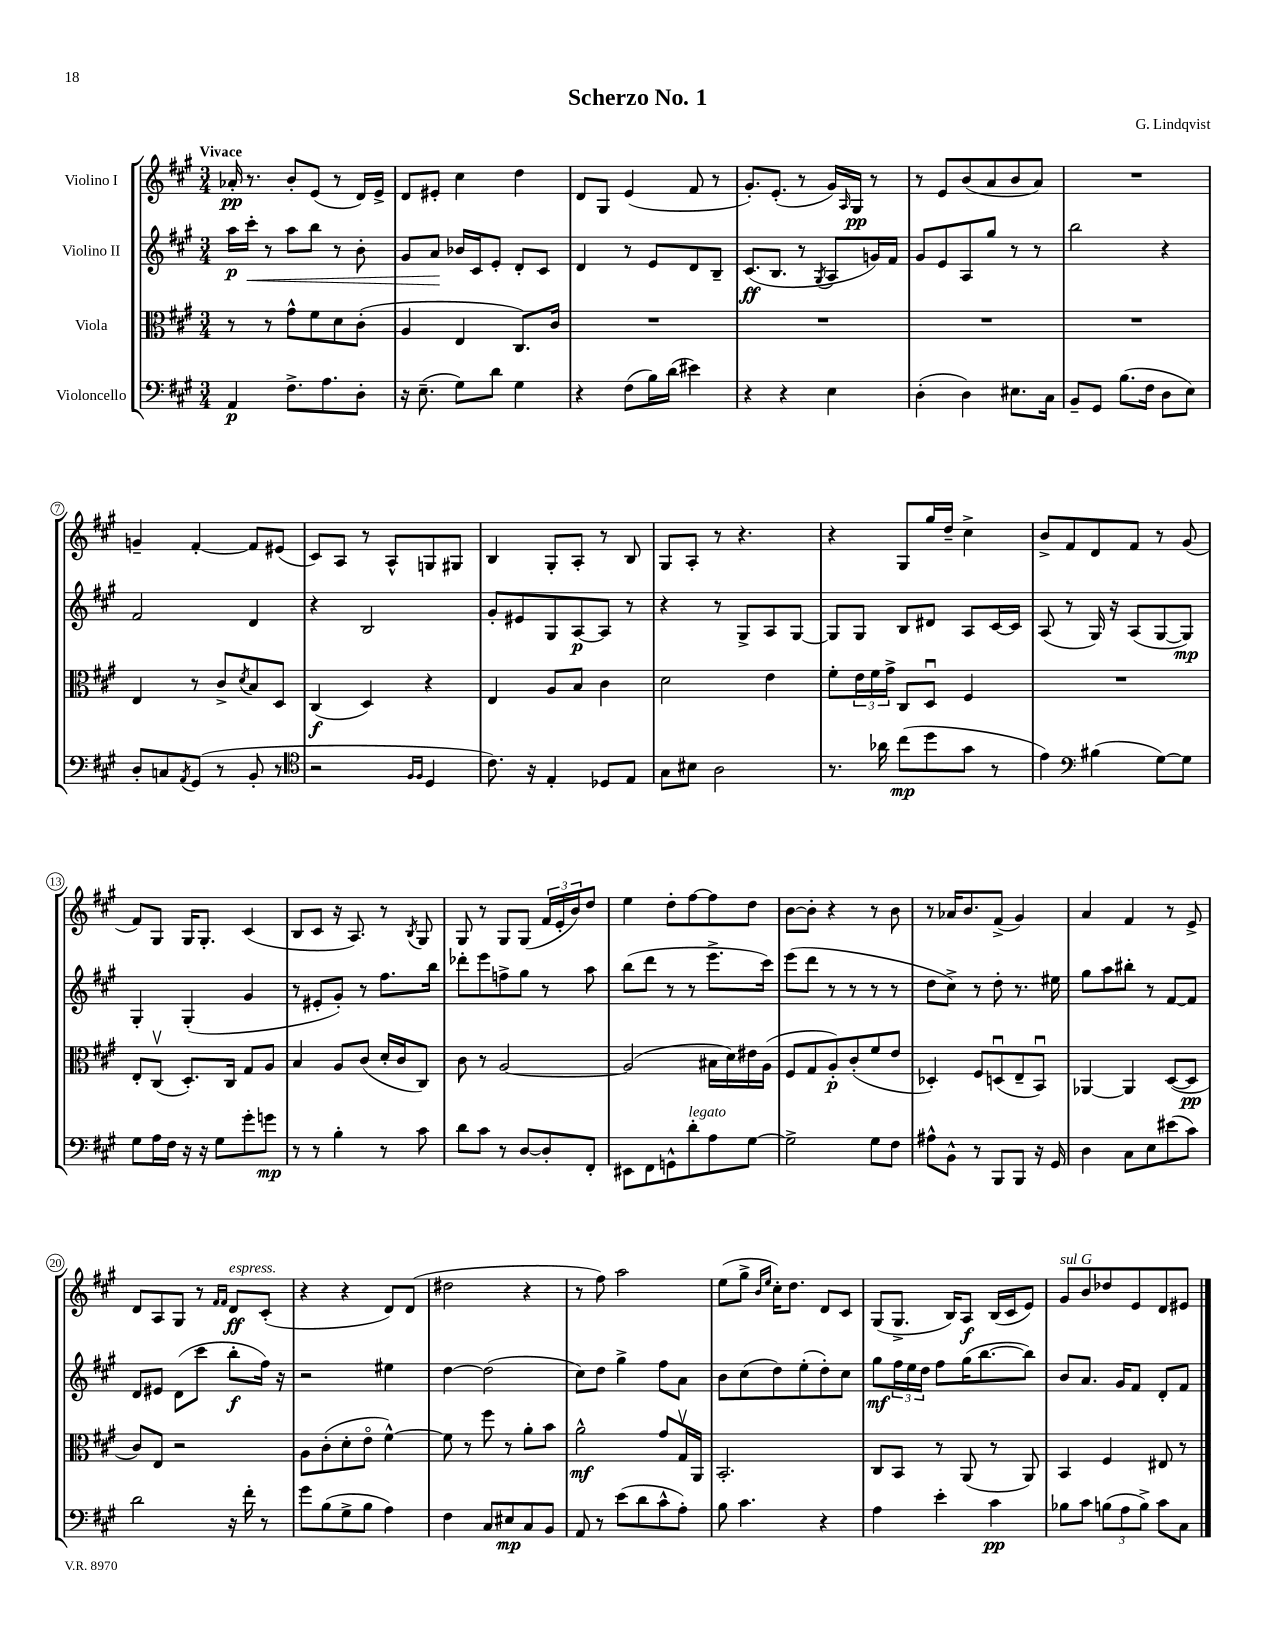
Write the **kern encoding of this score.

**kern	**kern	**kern	**kern
*staff4	*staff3	*staff2	*staff1
*clefF4	*clefC3	*clefG2	*clefG2
*k[f#c#g#]	*k[f#c#g#]	*k[f#c#g#]	*k[f#c#g#]
*M3/4	*M3/4	*M3/4	*M3/4
4AA	8r	16aa	16a-'
.	.	16ccc#'	8.r
.	8r	8r	.
8.F#^	8g#^^	8aa	8b'
.	8f#	8bb	(8e
8.A	.	.	.
.	8d	8r	8r
8D'	(8c#'	8b'	16d)
.	.	.	16e^
=	=	=	=
16r	4A	8g#	8d
(8.E~	.	.	.
.	.	8a	8e#'
8G#)	4E	16b-	4cc#
.	.	16c#	.
8d	.	8e'	.
4G#	8.C#)	8d'	4dd
.	.	8c#	.
.	16c#	.	.
=	=	=	=
4r	2.r	4d	8d
.	.	.	8G#
(8F#	.	8r	(4e
16B)	.	8e	.
(16d	.	.	.
4e#)	.	8d	8f#
.	.	8B~	8r
=	=	=	=
4r	2.r	(8.c#	8.g#')
.	.	8.B	(8.e'
4r	.	.	.
.	.	8r	8r
.	.	8qG#	.
4E	.	8A	16g#)
.	.	.	16qqA
.	.	.	16G#
.	.	16g)	8r
.	.	16f#	.
=	=	=	=
(4D'	2.r	8g#	8r
.	.	8e	8e
4D)	.	8A	(8b
.	.	8gg#	8a
8.E#	.	8r	8b
.	.	8r	8a)
16C#	.	.	.
=	=	=	=
8BB~	2.r	2bb	2.r
8GG#	.	.	.
(8.B	.	.	.
16F#	.	.	.
8D	.	4r	.
8E)	.	.	.
=	=	=	=
8D'	4E	2f#	4g~
8C	.	.	.
8qAA	.	.	.
(8GG#	8r	.	[4f#'
8r	8c#^	.	.
.	8qd	.	.
8BB'	8B	4d	8f#]
8r	8D	.	(8e#
=	=	=	=
*clefC4	*	*	*
2r	(4C#	4r	8c#)
.	.	.	8A
.	4D)	2B	8r
.	.	.	8A^^
16qqF#	.	.	.
16qqF#	.	.	.
4D	4r	.	8G
.	.	.	8G#
=	=	=	=
8.c#)	4E	8g#'	4B
.	.	8e#	.
16r	.	.	.
4E'	8A	8G#	8G#'
.	8B	[8A	8A'
8D-	4c#	8A]	8r
8E	.	8r	8B
=	=	=	=
8G#	2d	4r	8G#
8B#	.	.	8A'
2A	.	8r	8r
.	.	8G#^	4.r
.	4e	8A	.
.	.	[8G#	.
=	=	=	=
8.r	8f#'	8G#]	4r
.	24e	8G#	.
.	24f#	.	.
16a-	.	.	.
.	24g#^	.	.
(8cc#	8C#	8B	8G#
8dd	8Du	8d#	16gg#
.	.	.	16dd~
8g#	4F#	8A	4cc#^
8r	.	[16c#	.
.	.	16c#]	.
=	=	=	=
4e)	2.r	(8A	8b^
.	.	8r	8f#
*clefF4	*	*	*
(4B#	.	16G#)	8d
.	.	16r	.
.	.	(8A	8f#
[8G#)	.	[8G#	8r
8G#]	.	8G#])	(8g#
=	=	=	=
8G#	8E'	4G#'	8f#)
16A	(8C#v	.	8G#
16F#	.	.	.
16r	8.D')	(4G#'	16G#
16r	.	.	8.G#'
8G#	.	.	.
.	16C#	.	.
8g#'	8G#	4g#	(4c#
8g	8A	.	.
=	=	=	=
8r	4B	8r	8B
8r	.	8e#'	8c#
4B'	8A	8g#')	16r
.	.	.	8.A)
.	(8c#	8r	.
8r	16d'	8.ff#	8r
.	16c#	.	.
.	.	.	8qB
8c#	8C#)	.	8G#
.	.	16bb	.
=	=	=	=
8d	8c#	8ddd-'	8G#
8c#	8r	8eee	8r
8r	[2A	8ff^	8G#
[8D	.	8gg#	(8G#
8D']	.	8r	24f#
.	.	.	24e'
.	.	.	24b)
8FF#'	.	8aa	8dd
=	=	=	=
8EE#	(2A]	(8bb	4ee
8FF#	.	8ddd	.
8GG^^	.	8r	8dd'
8d'	.	8r	[8ff#
8A	16B#	8.eee^	8ff#]
.	16d)	.	.
[8G#	16e#	.	8dd
.	(16A	16ccc#)	.
=	=	=	=
2G#^]	8F#	(8eee	[8b
.	8G#	8ddd	8b']
.	8A')	8r	4r
.	(8c#'	8r	.
8G#	8f#	8r	8r
8F#	8e	8r	8b
=	=	=	=
8A#^^	4D-')	8dd	8r
8BB^^	.	8cc#^)	16a-
.	.	.	8.b
8r	8F#	8r	.
8BBB	(8Du	8dd'	(8f#^
8BBB	8E~	8.r	4g#)
16r	8BBu)	.	.
16GG#	.	16ee#	.
=	=	=	=
4D	[4AA-	8gg#	4a
.	.	8aa	.
8C#	4AA-]	8bb#'	4f#
8E	.	8r	.
(8e#	([8D	[8f#	8r
8c#)	8D]	8f#]	8e^
=	=	=	=
2d	8c#)	8d	8d
.	8E	8e#	8A
.	2r	(8d	8G#
.	.	8ccc#	8r
.	.	.	16qqf#
.	.	.	16qqf#
16r	.	8bb'	8d
16f#'	.	.	.
8r	.	16ff#)	(8c#'
.	.	16r	.
=	=	=	=
8g#	8A	2r	4r
(8B	(8c#'	.	.
8G#^	8d'	.	4r
8B	8eo	.	.
4A)	[4f#^^)	4ee#	8d)
.	.	.	(8d
=	=	=	=
4F#	8f#]	[4dd	2dd#
.	8r	.	.
8C#	8ff#	(2dd]	.
8E#	8r	.	.
8C#	8a'	.	4r
8BB	8b	.	.
=	=	=	=
8AA	2a^^	8cc#)	8r
8r	.	8dd	8ff#)
(8e	.	4gg#^	2aa
8d	.	.	.
8c#^^	8g#	8ff#	.
8A')	16G#v	8a	.
.	16AA	.	.
=	=	=	=
8B	2.BB'	8b	(8ee
4.c#	.	(8cc#	8gg#^
.	.	.	16qqb
.	.	.	16qqee
.	.	8dd)	16cc#')
.	.	.	8.dd
.	.	(8ee'	.
4r	.	8dd')	8d
.	.	8cc#	8c#
=	=	=	=
4A	8C#	8gg#	(8G#
.	8BB	24ff#	8.G#^
.	.	24ee	.
.	.	24dd	.
4e'	8r	8ff#	.
.	.	.	16B)
.	(8AA	(16gg#	8A
.	.	[8.bb	.
4c#	8r	.	(16B
.	.	.	16c#
.	8AA)	8bb])	8e)
=	=	=	=
8B-	4BB	8b	8g#
8c#	.	8.a	8b
(12B	4F#	.	8dd-
.	.	16g#	.
12A	.	.	.
.	.	8f#	8e
12B^)	.	.	.
8c#	8E#	8d'	8d
8C#	8r	8f#	8e#
==	==	==	==
*-	*-	*-	*-
